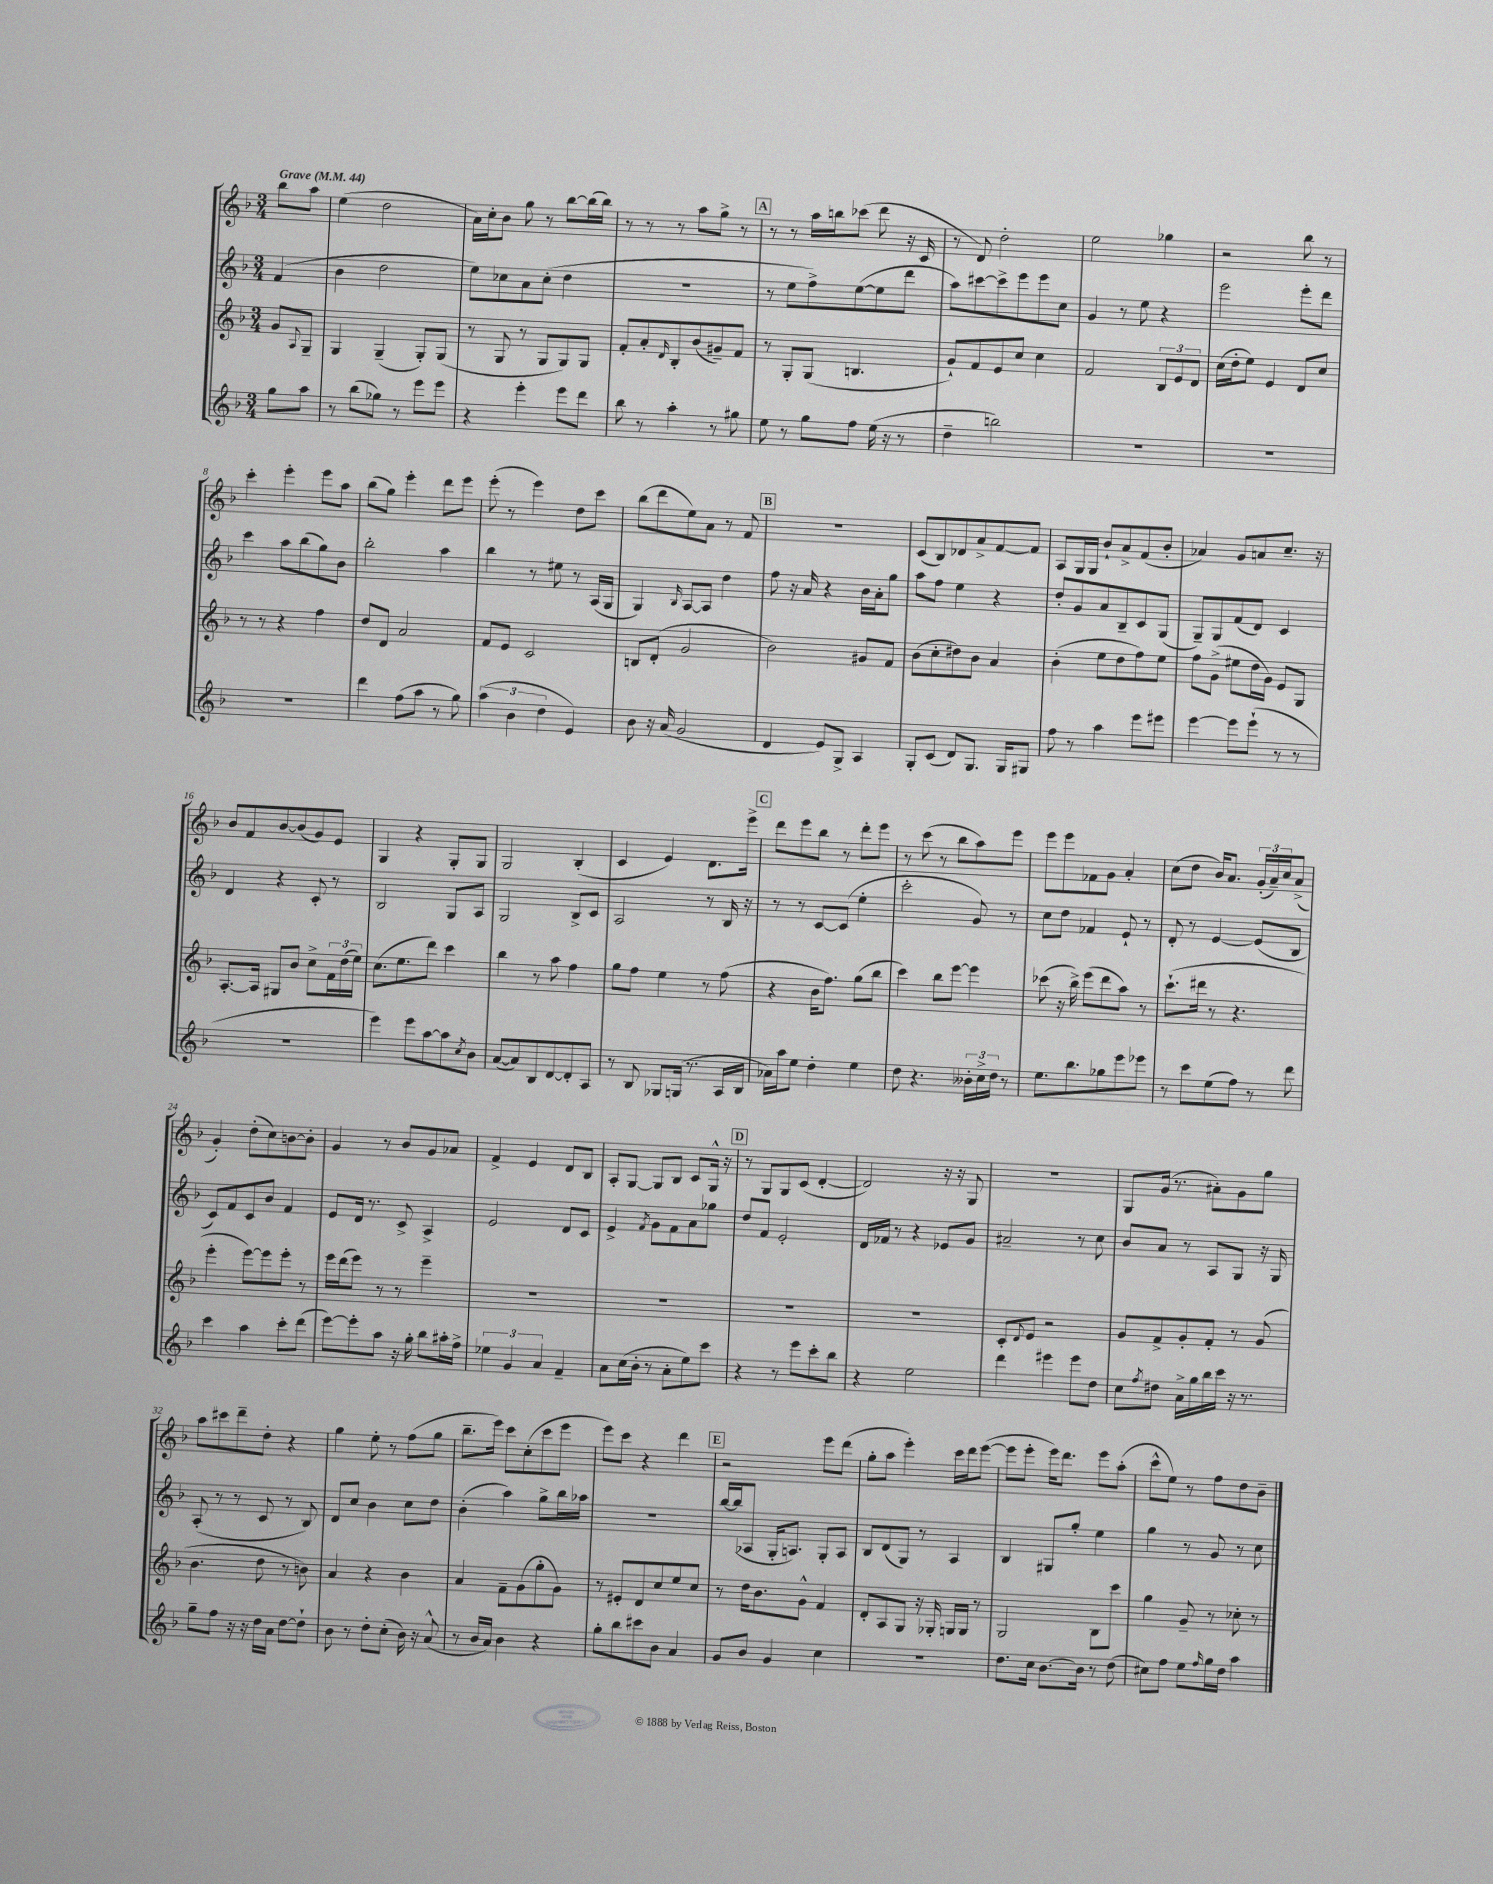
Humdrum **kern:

**kern	**kern	**kern	**kern
*staff4	*staff3	*staff2	*staff1
*clefG2	*clefG2	*clefG2	*clefG2
*k[b-]	*k[b-]	*k[b-]	*k[b-]
*M3/4	*M3/4	*M3/4	*M3/4
*MM44	*MM44	*MM44	*MM44
8gg\L	8g/L	(4f/	8bb-\L
.	8qqA/	.	.
8aa\J	8G~/J	.	8aa\J
=	=	=	=
8r	4G/	4b-\	(4ee\
(8bb-\L	.	.	.
8gg-\J)	(4G~/	2dd\	2dd\
8r	.	.	.
8eee\L	8G'/L)	.	.
8eee\J	(8G/J	.	.
=	=	=	=
4r	8r	8ee\L)	16a\LL)
.	.	.	16cc'\J
.	8G/	8cc-\	8b-\J
4eee'\	8r	8a\	8gg\
.	8G/L	(8cc-'\J	8r
8eee\L	8G/)	4dd\	[8bb-\L
8ddd\J	8G/J	.	(16bb-\]L
.	.	.	16bb-\JJ)
=	=	=	=
8bb-\	8f'/L	2.r	8r
8r	8a'/	.	8r
.	16qqd/	.	.
4aa'\	8B-'/	.	8r
.	(8b-/	.	8aa\L
8r	8g#~/)	.	8gg^\J
8gg#\	8f/J	.	8r
=	=	=	=
8ee\	8r	8r	8r
8r	8G'/L	8ee\L	8r
8gg\L	(8G/J	8ff^\)	16aa\LL
.	.	.	16bb\J
8ff\J	4.B/	([8ee\	(8ccc-\J
(16ee\	.	8ee\]	8ddd\
16r	.	.	.
8r	.	8ddd\J	16r
.	.	.	16c/
=	=	=	=
4dd~\	8g`/L)	8aa\L)	8r
.	8f/	[8ccc#\	8d/)
2bb\)	8e/	8ccc#^\]	2dd'\
.	8cc/J	8eee\	.
.	4cc\	8eee\	.
.	.	8cc\J	.
=	=	=	=
2.r	2f/	4g/	2ee\
.	.	8r	.
.	.	8ee\	.
.	12B-/L	4r	4gg-\
.	12e/	.	.
.	12d/J	.	.
=	=	=	=
2.r	(16cc\LL	2eee\	2r
.	16dd'\J	.	.
.	8ee\J)	.	.
.	4e/	.	.
.	8d/L	8eee'\L	8bb-\
.	8cc/J	8ddd\J	8r
=	=	=	=
2.r	8r	4ccc\	4ccc'\
.	8r	.	.
.	4r	8aa\L	4eee'\
.	.	(8bb-\	.
.	4ff\	8gg\)	8eee\L
.	.	8b-\J	8aa\J
=	=	=	=
4ddd\	8dd/L	2bb-'\	(8bb-\L
.	8d/J	.	8gg\J)
(8ff\L	2a/	.	4eee'\
8aa\J	.	.	.
8r	.	4aa\	8ddd\L
8gg\)	.	.	8eee\J
=	=	=	=
(6aa\	8f/L	4bb-\	(8eee'\
.	8e/J	.	8r
6b-\	.	.	.
.	2c/	8r	4eee\)
6dd\	.	.	.
.	.	8ee#\	.
4e/)	.	8r	8dd\L
.	.	(16A/LL	8ccc\J
.	.	16G/JJ	.
=	=	=	=
8b-\	8B/L	4G/)	(8bb-\L
16r	(8d'/J	.	8ddd\
(16a/	.	.	.
.	.	16qqB-/	.
2g/	2g/	[8A/L	8ee\)
.	.	8A/]J	8a\J
.	.	4dd\	8r
.	.	.	8f/
=	=	=	=
4d/	2b-\)	8ff\	2.r
.	.	16r	.
.	.	16a/	.
8e/L)	.	4r	.
8G^/J	.	.	.
4A/	8g#/L	16b-\LL	.
.	.	16a'\J	.
.	8f/J	8gg\J	.
=	=	=	=
8G'/L	(8b-\L	8aa\L	(8c/L
(8c/J	8cc'\	8ff\J	8B-/)
8d/L)	8dd#\)	4ee\	8d-/
8.G/J	8b-\J	.	8a^/
.	4a/	4r	[8f/
16G/LK	.	.	.
8G#/J	.	.	8f/]J
=	=	=	=
8ff\	(4b-'\	8dd'/L	8A/L
8r	.	8g/	16G/L
.	.	.	16G/JJ
4aa\	8ee\L	8a/	8b-`/L
.	8dd\	8B-~/	8a^/
8eee\L	8ff\)	8c/	(8f/
8eee#\J	8ee\J	(8G/J	8b-'/J
=	=	=	=
[4eee\	8ff\L	8G~/L)	4a-/)
.	(8g^\J	8G/	.
8eee\]L	8ee#\L	(8f/	8g/L
(8eee`\J	16dd\L	8d/J)	8a/
.	16g\JJ)	.	.
8r	8e/L	4c/	8.cc~/J
8r	8G/J	.	.
.	.	.	16r
=	=	=	=
2.r	[8.A'/L	4d/	8b-/L
.	.	.	8f/
.	16A/]Jk	.	.
.	8G#/L	4r	[8b-/
.	8b-/J	.	(8b-/]
.	8cc^\L	8c'/	8g/)
.	24f\L	8r	8e/J
.	(24dd\	.	.
.	24ee\JJ)	.	.
=	=	=	=
4eee\)	(8.cc\L	2B-/	4G/
.	8.ee\	.	.
8eee\L	.	.	4r
[8aa\	8ddd\J)	.	.
8aa\]	4ccc\	8G/L	8G'/L
8qcc/	.	.	.
8b-\J	.	8A/J	8G/J
=	=	=	=
([8a/L	4bb-\	2G/	2G/
8a/])	.	.	.
8B-/	8r	.	.
[8d/	8aa\	.	.
8d'/]	4ff\	8B-^/L	(4B-'/
8A/J	.	8c/J	.
=	=	=	=
8r	8gg\L	2A/	4c/
8B-/	8ff\J	.	.
8G-/L	4ee\	.	4e/)
(16G/Jk	.	.	.
8.r	.	.	.
.	8r	8r	8.d\L
16A/LL	(8ff\	16B-/	.
16B-/JJ	.	16r	16eee^\Jk
=	=	=	=
16a-\LL)	4r	8r	8ddd\L
16aa\J	.	.	.
8ee\J	.	8r	8eee\
4dd'\	16b-\LK	[8c/L	8bb-\J
.	8.ff\J)	.	.
.	.	(8c/]J	8r
4ee\	(8gg\L	4ee'\	8ddd'\L
.	8bb-\J	.	8eee\J
=	=	=	=
8dd\	4ccc\)	2ccc'\	8r
4.r	.	.	(8ccc\
.	8bb-\L	.	8r
.	[8eee\J	.	8bb-\L
24b--'\LL	4eee\]	8g/)	8aa\)
24cc^\	.	.	.
24dd\JJ	.	.	.
8r	.	8r	8eee\J
=	=	=	=
8.ee\L	(8ccc-\	8cc\L	8eee\L
.	16r	8dd\J	8eee\
8.bb-\	16bb-^\)	.	.
.	(8eee\L	4f-/	8f-\
8gg-\	8ddd\	.	8g\J
8eee\	8aa\J)	8e`/	4a'/
8eee-\J	8r	8r	.
=	=	=	=
8r	(8.ccc`\L	8d'/	(8cc\L
8ccc\L	.	8r	8dd\J
.	16ddd#\Jk	.	.
(8ee\	8r	[4e/	16b-/LK)
.	.	.	8.a/J
8ff\J)	4.r	.	.
8r	.	(8e/]L	(24g'/LL
.	.	.	24a~/)
.	.	.	24cc/J
8ddd\	.	8B-/J	(8a^/J
=	=	=	=
4ccc\	4eee'\	8c/L)	4g'/)
.	.	8f/	.
4aa\	[8eee\L)	8c/	(8dd'\L
.	8eee\]	8b-/J	8cc\)
8ccc'\L	8eee'\J	4f/	[8b\
(8ddd\J	8r	.	8b'\]J
=	=	=	=
[8eee\L)	16eee\LL	8e/L	4g/
.	(16ddd\J	.	.
8eee'\]	8eee\J)	16d/Jk	.
.	.	8.r	.
8aa\J	8r	.	8r
16r	8r	8c^/	8b-/L
16gg'\	.	.	.
8bb-\L	4eee~\	4A^/	8g/
16aa#'\L	.	.	8a-/J
16ff^\JJ	.	.	.
=	=	=	=
6ee-\	2.r	2e/	4f^/
6g/	.	.	.
.	.	.	4e/
6a/	.	.	.
4f~/	.	8d/L	8d/L
.	.	8c/J	8B-/J
=	=	=	=
8a\L	2.r	4e^/	8A'/L
(16cc\L	.	.	[8G/J
16b-'\JJ	.	.	.
.	.	8qf/	.
8r	.	8g\L	8G/]L
8a'\L	.	8f\	8B-/J
8ee\)	.	8a\	8c/L
8ccc\J	.	8gg-\J	16G^^/Jk
.	.	.	16r
=	=	=	=
4r	2.r	8dd/L	8r
.	.	8f/J	8G/L
8r	.	2e'/	8G/
8eee\L	.	.	(8c/J
8ccc'\	.	.	[4d'/
8bb-\J	.	.	.
=	=	=	=
4r	2.r	16d/LL	2d/])
.	.	16f-/JJ	.
.	.	8r	.
2ee\	.	4r	.
.	.	8e-/L	16r
.	.	.	16r
.	.	8g/J	8G/
=	=	=	=
4ddd\	8c'/L	2a#~/	2.r
.	8qqd/	.	.
.	8e/J	.	.
4eee#\	2r	.	.
8eee#\L	.	8r	.
8dd\J	.	8cc\	.
=	=	=	=
8cc\L	8g/L	8b-/L	8G/L
8qff/	.	.	.
8dd#\J	8f^/	8a/J	(16g/Jk
.	.	.	8.r
16a^\LL	8g'/	8r	.
16gg\	.	.	.
16bb-\	8f'/J	8A/L	8a#'\L)
16ccc\JJ	.	.	.
16r	8r	8G/J	8g\
8.r	.	.	.
.	(8g/	16r	8gg\J
.	.	16G/	.
=	=	=	=
8gg~\L	4.b-\	(8A'/	8aa\L
8ff\J	.	8r	8ccc#\
16r	.	8r	8ddd~\
16r	.	.	.
16dd\LL	8dd\	8c/	8dd'\J
16a\JJ	.	.	.
[8dd\L	8r	8r	4r
8dd`\]J	8b\)	8B-/)	.
=	=	=	=
8b-\	4a/	8d/L	4gg\
8r	.	8cc/J	.
8dd'\L	4r	4b-\	8ee'\
(8cc'\J	.	.	8r
16b-\)	4b-\	8cc\L	(8ff\L
16r	.	.	.
(8a^^/	.	8dd\J	8gg\J
=	=	=	=
8r	4a/	(4b-'\	8.bb-~\L
16b-/LL	.	.	.
16a/JJ)	.	.	16eee\Jk)
4b-\	8f~\L	4aa\)	8ccc\L
.	(8g\	.	(8cc'\
4r	8gg'\	8gg^\L	8ccc\
.	8g\J)	16bb-\L	8eee\J
.	.	16aa-\JJ	.
=	=	=	=
8gg'\L	8r	2.r	8eee\L)
8bb-\	8e#'/L	.	8ccc\J
8ccc#\	8d/	.	4r
8b-\J	8cc/	.	.
4a/	8ee/	.	4ddd\
.	8cc/J	.	.
=	=	=	=
8g/L	8r	[16bb-/LL	2r
.	.	(16bb-/]J	.
8b-/J	16dd\LK	8A-/J	.
.	8.b-\	.	.
4g/	.	16G'/LK	.
.	.	8.A/J)	.
.	8g^^\J	.	.
4cc\	4f/	8G'/L	8eee\L
.	.	8A/J	(8ddd\J
=	=	=	=
2.r	8d'/L	8B-/L	8gg'\L
.	8A/	(8d/	8aa\J
.	8G/J	8G/J)	4eee'\)
.	16r	8r	.
.	16G-'/	.	.
.	16G/LL	4A/	16ccc\LL
.	16G/JJ	.	16ddd\J
.	8r	.	([8eee\J
=	=	=	=
8.dd\L	2G/	4B-/	8eee\]L
.	.	.	8eee'\J
16cc\Jk	.	.	.
[8.b-\L	.	8G#/L	16eee\LK)
.	.	.	8.ddd\J
.	.	8gg'/J	.
16b-\]Jk	.	.	.
8r	8B-\L	4ee\	8eee\L
(8dd\	8ccc\J	.	(8aa'\J
=	=	=	=
8cc#\L)	4gg\	4gg\	8ccc^^\L
8ff\J	.	.	8ee\J)
8ee\L	8g~/	8r	8r
16qqff/	.	.	.
16gg\L	8r	8g/	8ff\L
16dd\JJ	.	.	.
4aa\	8cc-'\	8r	8dd\
.	8r	8cc\	8b-~\J
==	==	==	==
*-	*-	*-	*-
